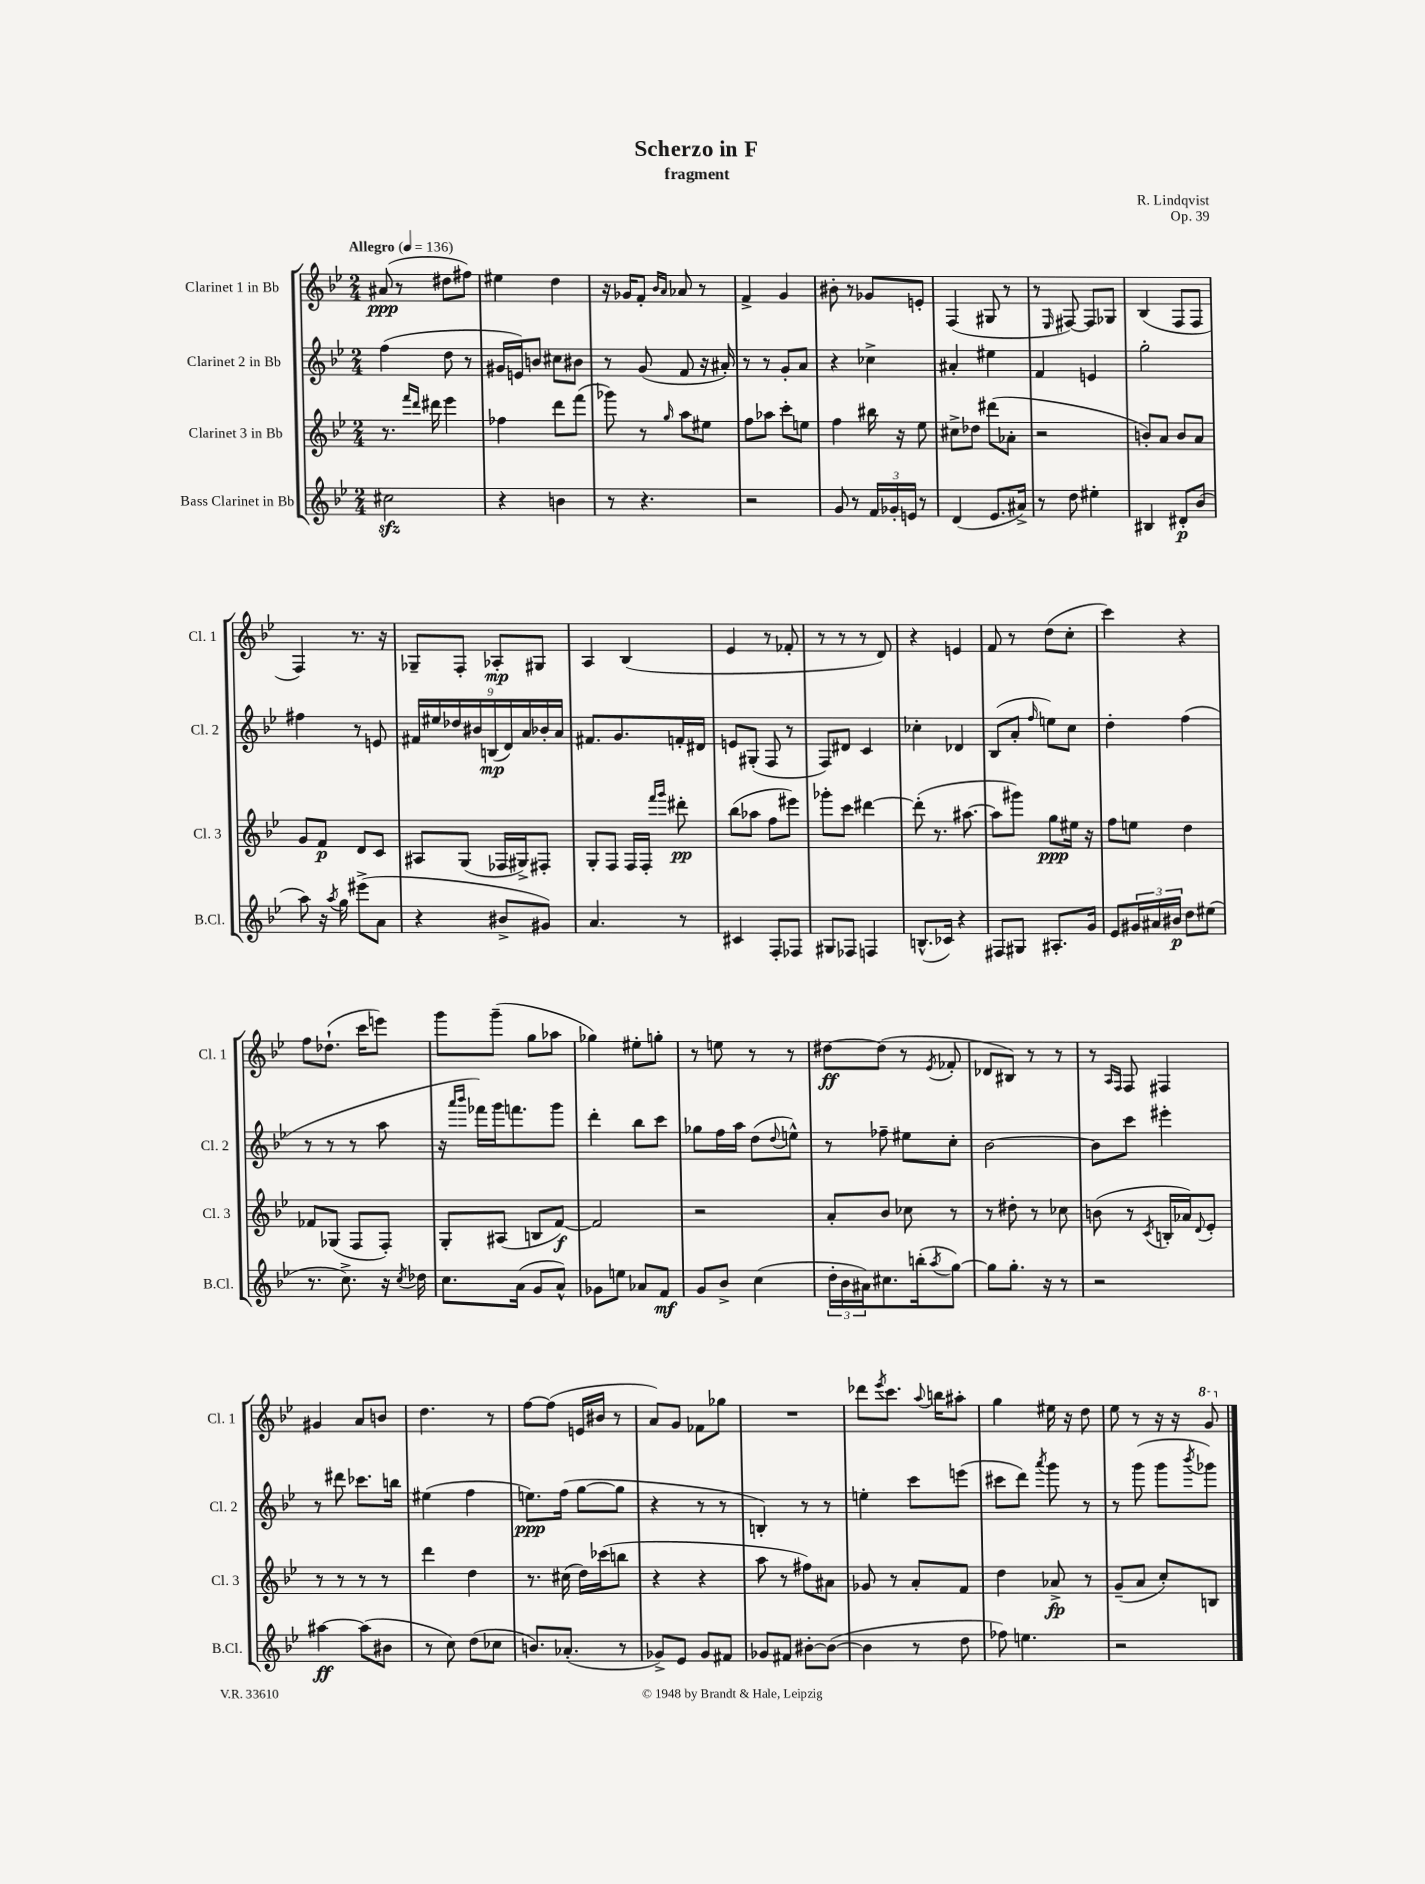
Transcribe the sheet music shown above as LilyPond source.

\header { title = "Scherzo in F" composer = "R. Lindqvist" subtitle = "fragment" opus = "Op. 39" }
<<
\new StaffGroup <<
\new Staff = "s0" \with { instrumentName = "Clarinet 1 in Bb" shortInstrumentName = "Cl. 1" } {
    \clef treble \key bes \major \numericTimeSignature \time 2/4 \tempo "Allegro" 4 = 136
    ais'8\ppp( r8 dis''8 fis''8) |
    eis''4 d''4 |
    r16 ges'16 f'8-. \grace { bes'16 a'16 } aes'8 r8 |
    f'4-> g'4 |
    bis'8-. r8 ges'8 e'8-. |
    f4( gis8 r8 |
    r8 \grace { ees16 } fis8~) fis8 ges8 |
    bes4( f8 f8 |
    f4) r8. r16 |
    ges8-- f8-. aes8-.\mp gis8 |
    a4 bes4( |
    ees'4 r8 fes'8-. |
    r8 r8 r8 d'8) |
    r4 e'4 |
    f'8 r8 d''8( c''8-. |
    c'''4) r4 |
    f''8 des''8.-!( c'''16 e'''8) |
    g'''8 g'''8--( g''8 aes''8 |
    ges''4) eis''8-. g''8-. |
    r8 e''8 r8 r8 |
    dis''8~\ff dis''8( r8 \acciaccatura { ees'8 } fes'8-. |
    des'8 bis8) r8 r8 |
    r8 \grace { a16 f16 } f8 fis4 |
    gis'4 a'8 b'8 |
    d''4. r8 |
    f''8~ f''8( e'16 bis'16 r8 |
    a'8) g'8 fes'8 ges''8 |
    R2 |
    des'''8 \acciaccatura { ees'''8 } c'''8. \appoggiatura { a''8 } b''16 ais''8-. |
    g''4 eis''16 r16 d''8 |
    ees''8 r8 r16 r16 \ottava #1 g''8 \ottava #0 \bar "|." |
}
\new Staff = "s1" \with { instrumentName = "Clarinet 2 in Bb" shortInstrumentName = "Cl. 2" } {
    \clef treble \key bes \major \numericTimeSignature \time 2/4
    f''4( d''8 r8 |
    gis'16 e'16) b'8 cis''8 bis'8 |
    r8 g'8( f'8 r16 ais'16-.) |
    r8 r8 g'8-. a'8 |
    r4 ces''4-> |
    ais'4-. eis''4 |
    f'4 e'4 |
    g''2-. |
    fis''4 r8 e'8 |
    \tuplet 9/8 { fis'16 eis''16 des''16 bis'16 b16\mp( d'16) a'16 bes'16-. a'16 } |
    fis'8. g'8. f'16-. dis'16 |
    e'8 gis8-.( f8 r8 |
    f8) dis'8 c'4 |
    ces''4-. des'4 |
    bes8( a'8-. \grace { f''16 } e''8) c''8 |
    d''4-. f''4( |
    r8 r8 r8 a''8 |
    r16 \grace { a'''16 bes'''16 } fes'''16) g'''16 f'''8. g'''8 |
    d'''4-. bes''8 c'''8 |
    ges''8 f''16 a''16 d''8( \appoggiatura { d''8 } e''8-^) |
    r8 fes''8-- eis''8 c''8-. |
    bes'2~ |
    bes'8 c'''8 eis'''4-. |
    r8 dis'''8 ces'''8. b''16 |
    eis''4( f''4 |
    e''8.\ppp) f''16( g''8~ g''8 |
    r4 r8 r8 |
    b4-.) r8 r8 |
    e''4-. c'''8 e'''8( |
    cis'''8 d'''8) \acciaccatura { a'''8 } g'''8 r8 |
    r8 g'''8( g'''8 \acciaccatura { bes'''8 } ges'''8) \bar "|." |
}
\new Staff = "s2" \with { instrumentName = "Clarinet 3 in Bb" shortInstrumentName = "Cl. 3" } {
    \clef treble \key bes \major \numericTimeSignature \time 2/4
    r8. \grace { f'''16 d'''16 } dis'''16 ees'''4 |
    fes''4 d'''8 f'''8( |
    ges'''8) r8 \grace { g''16 } a''8 eis''8 |
    f''8 aes''8 c'''8-. e''8 |
    f''4 bis''16 r16 ees''8 |
    cis''8-> des''8 dis'''8( aes'8-. |
    r2 |
    b'8-.) a'8 b'8 a'8 |
    g'8 f'8\p d'8 c'8 |
    ais8 g8( fes16 gis16->) fis8-. |
    g8-. f8 f16 f16-. \grace { f'''16 g'''16 } dis'''8-.\pp |
    bes''8( aes''8 f''8 eis'''8) |
    ges'''8-. c'''8 dis'''4~ |
    dis'''8-.( r8. ais''8.~ |
    ais''8 gis'''8) g''8\ppp eis''16 r16 |
    f''8 e''8 d''4 |
    fes'8 ges8( f8 f8-.) |
    g8-. ais8( b8 f'8~\f) |
    f'2 |
    r2 |
    a'8-. bes'8 ces''8 r8 |
    r8 dis''8-. r8 ces''8 |
    b'8( r8 \acciaccatura { c'8 } b16-. aes'16) \appoggiatura { d'8 } ees'8-. |
    r8 r8 r8 r8 |
    d'''4 d''4 |
    r8. cis''16( d''16) ces'''16( b''8 |
    r4 r4 |
    a''8 r8 fis''8) ais'8 |
    ges'8 r8 a'8-. f'8 |
    d''4 aes'8->\fp r8 |
    g'8--( a'8 c''8-.) b8 \bar "|." |
}
\new Staff = "s3" \with { instrumentName = "Bass Clarinet in Bb" shortInstrumentName = "B.Cl." } {
    \clef treble \key bes \major \numericTimeSignature \time 2/4
    cis''2\sfz |
    r4 b'4 |
    r8 r4. |
    r2 |
    g'8 r8 \tuplet 3/2 { f'16 ges'16-. e'16 } r8 |
    d'4( ees'8. ais'16->) |
    r8 d''8 eis''4-. |
    bis4 dis'8-.\p bes'8( |
    a''8) r16 \acciaccatura { a''8 } g''16 eis'''8->( a'8 |
    r4 bis'8-> gis'8) |
    a'4. r8 |
    cis'4 f8-. fes8 |
    gis8 fes8 f4 |
    b8.-^( ces'16) r4 |
    fis8 gis8 ais8.-. g'16 |
    ees'8 \tuplet 3/2 { gis'16 ais'16 bis'16\p } d''8 eis''8( |
    r8. c''8.->) r16 \acciaccatura { c''8 } des''16 |
    c''8. a'16( g'8 a'8-^) |
    ges'8 e''8 aes'8 f'8\mf |
    g'8 bes'8-> c''4( |
    \tuplet 3/2 { d''16-. bes'16 ais'16) } cis''8. b''16-.( \acciaccatura { a''8 } g''8~) |
    g''8 g''8.-. r16 r8 |
    r2 |
    ais''4~\ff ais''8( bis'8 |
    r8 c''8) d''8( ces''8 |
    b'8.) aes'8.-.( r8 |
    ges'8->) ees'8 ges'8 fis'8 |
    ges'8 fis'8 bis'8~-. bis'8~( |
    bis'4 r8 d''8 |
    fes''8) e''4. |
    r2 \bar "|." |
}
>>
>>
\layout { \context { \Score \remove "Bar_number_engraver" } }
